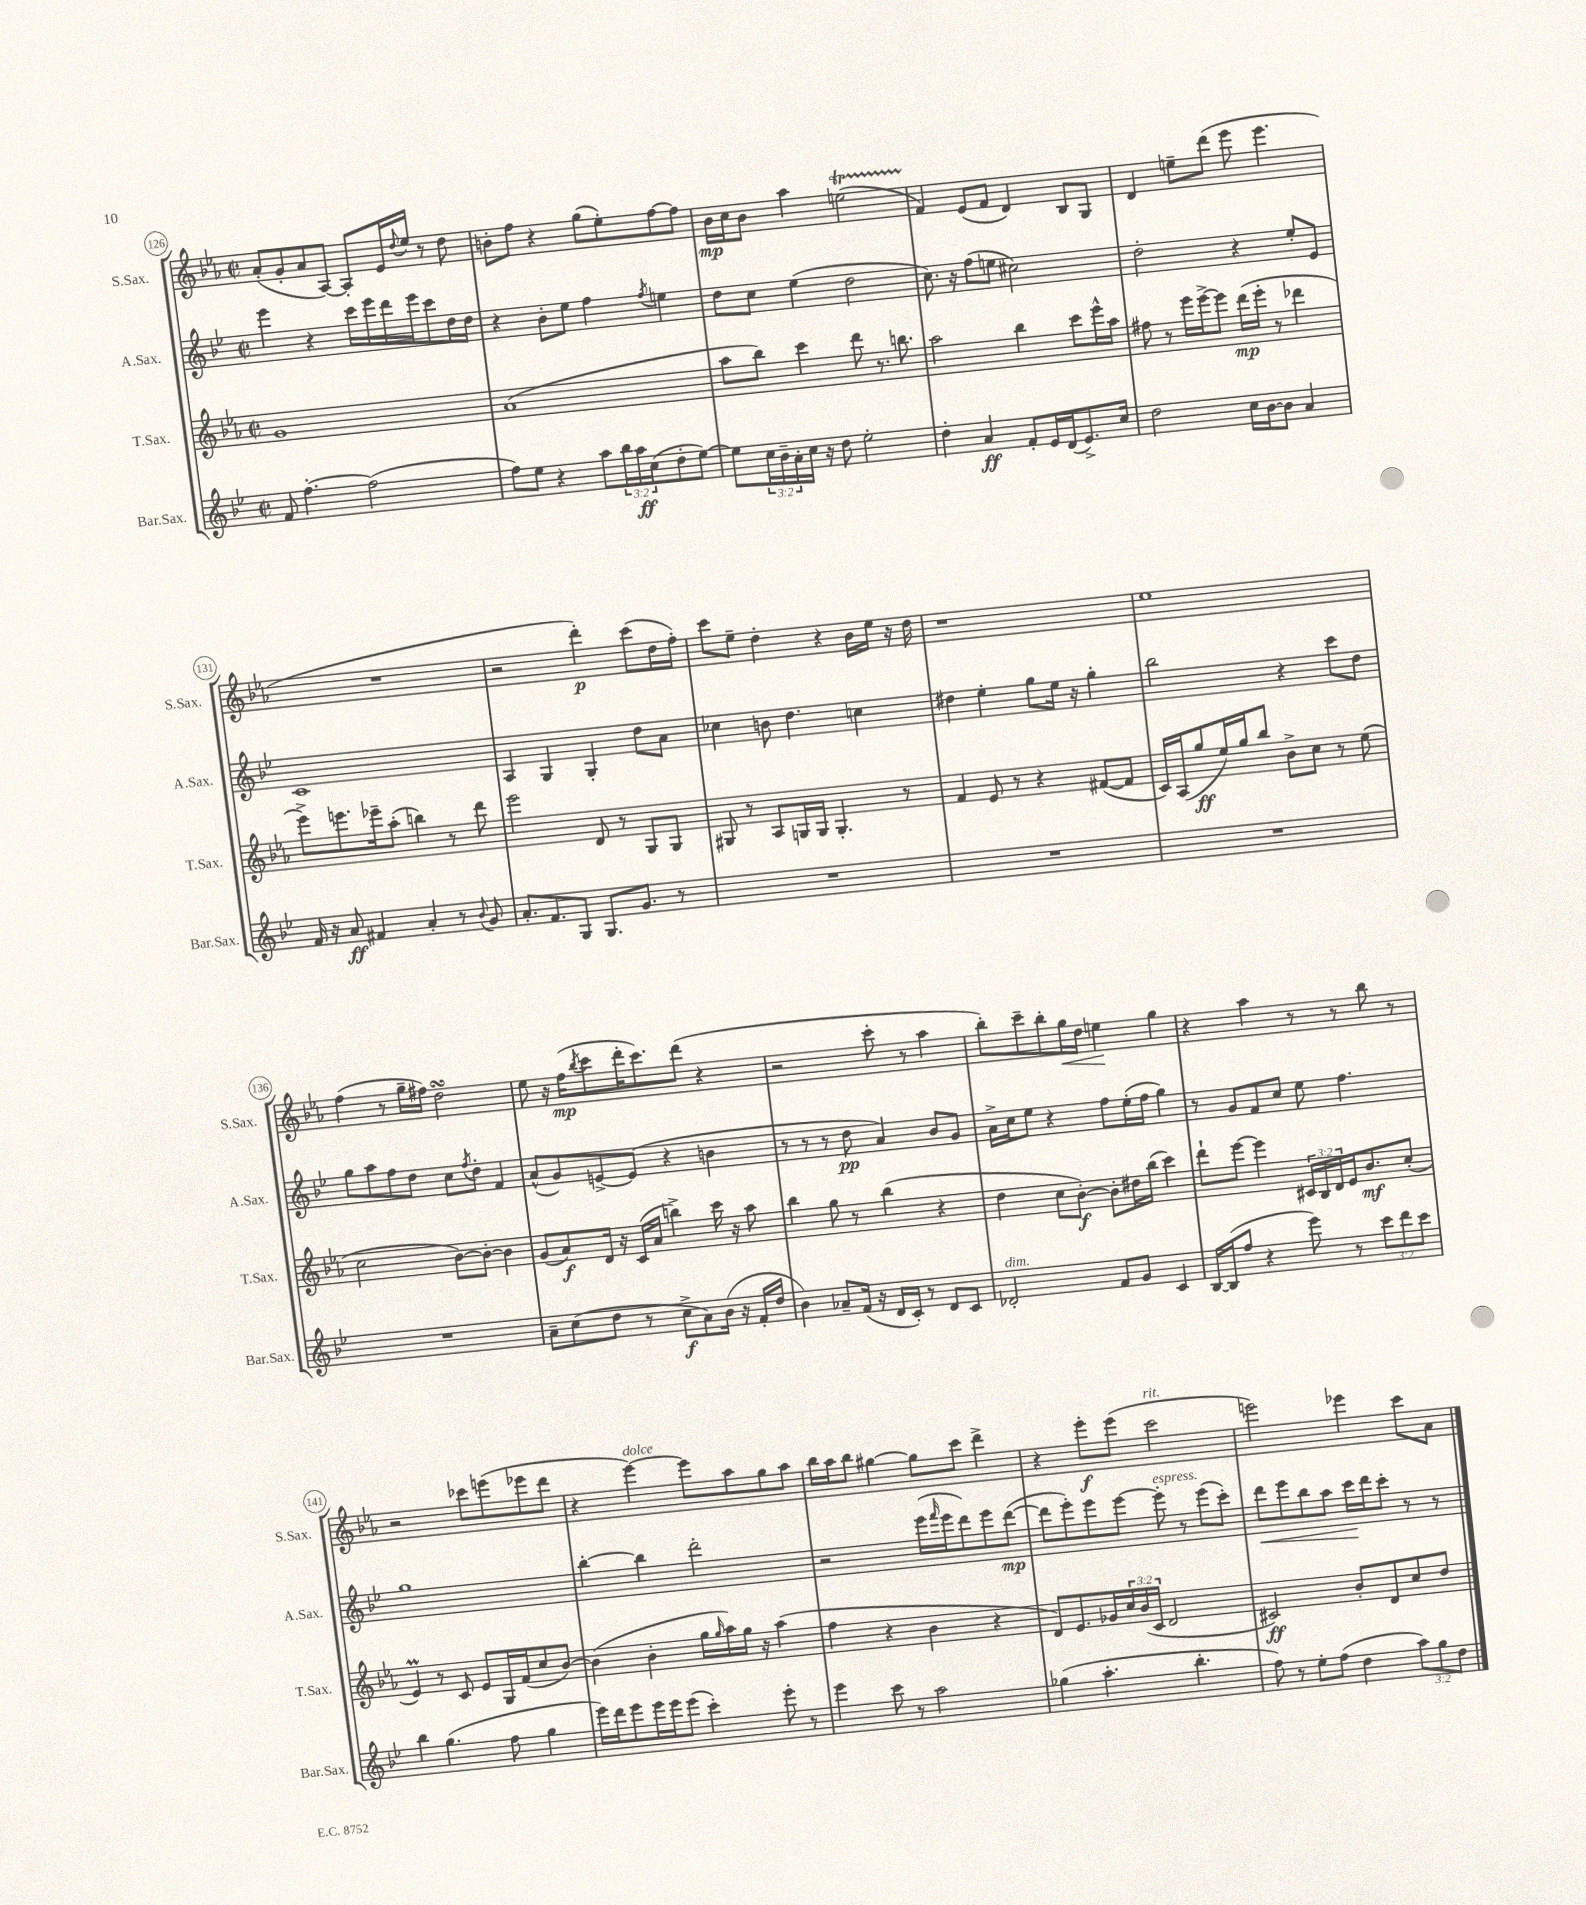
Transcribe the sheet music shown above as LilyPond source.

<<
\new StaffGroup <<
\new Staff = "s0" \with { instrumentName = "S.Sax." shortInstrumentName = "S.Sax." } {
    \clef treble \key ees \major \defaultTimeSignature \time 2/2
    aes'8-.( g'8-. aes'8 aes8~) aes8-. ees'16 \appoggiatura { d''8 } ees''16 r8 d''8 |
    b'8-. f''8 r4 g''8( ees''8-.) f''8~ f''8 |
    bes'16\mp c''16 bes'8 aes''4 e''2\startTrillSpan( |
    f'4\stopTrillSpan) ees'8( f'8 d'4) bes8 g8 |
    d'4 e''8-- d'''8( ees'''8 ees'''4. |
    R1 |
    r2 d'''4-.\p) c'''8( d''16 f''16-.) |
    c'''8 ees''8-- d''4-. r4 bes'16 ees''16 r16 d''16 |
    r1 |
    ees''1 |
    f''4( r8 g''16-- fis''16) d''2\turn |
    ees''8 r16 f''16\mp( \acciaccatura { bes''8 } c'''8 d'''16-. c'''8.) d'''8( r4 |
    r2 c'''8-. r8 aes''4 |
    bes''8-.) c'''8-- bes''8-. g''16\< d''16 e''4\! g''4 |
    r4 aes''4 r8 r8 bes''8 r8 |
    r2 ces'''8 e'''8( ees'''8 d'''8 |
    r4 ees'''4~^\markup { \italic "dolce" }) ees'''8 aes''8 g''8 aes''8 |
    bes''16 aes''16 bes''8 gis''4~ gis''8 c'''8 d'''4-> |
    r4 ees'''8-.\f ees'''8( c'''2^\markup { \italic "rit." } |
    e'''2) ees'''4 c'''8 aes'8 \bar "|." |
}
\new Staff = "s1" \with { instrumentName = "A.Sax." shortInstrumentName = "A.Sax." } {
    \clef treble \key bes \major \defaultTimeSignature \time 2/2
    ees'''4 r4 c'''16 ees'''16 d'''16 ees'''16 c'''8 d''16 d''16 |
    r4 bes'8-. ees''8 f''4 \acciaccatura { f''8 } e''4 |
    d''8 c''8 ees''4( d''2 |
    c''8.) r16 f''8( e''8 cis''2) |
    d''2-. r4 ees''8-. ees'8 |
    c'1 |
    a4 g4 g4-. d''8 a'8 |
    ces''4 b'8 d''4. c''4 |
    dis''4 ees''4-. g''8 ees''16 r16 g''4-. |
    bes''2 r4 c'''8 d''8 |
    g''8 a''8 f''8 d''8 c''8 \acciaccatura { f''8 } d''8-. f'4 |
    a'8-^( g'8) e'8~-> e'8( r4 b'4 |
    r8 r8 r8 d''8\pp a'4) bes'8 g'8 |
    a'16-> c''16 ees''8 r4 f''8 ees''16-.( f''16 g''4) |
    r8 g'8 f'8 c''8 ees''8 f''4. |
    g''1 |
    bes''4~-. bes''4 d'''2-. |
    r2 ees'''16( \grace { f'''16 } ees'''16 d'''8) ees'''8 d'''8~\mp( |
    d'''8 ees'''8-.) ees'''8 ees'''8~ ees'''8-.^\markup { \italic "espress." } r8 ees'''8( c'''8-.) |
    d'''8\< ees'''8 bes''8 a''8 c'''16\! d'''16 c'''8-. r8 r8 \bar "|." |
}
\new Staff = "s2" \with { instrumentName = "T.Sax." shortInstrumentName = "T.Sax." } {
    \clef treble \key ees \major \defaultTimeSignature \time 2/2 \override Staff.TupletNumber.text = #tuplet-number::calc-fraction-text
    g'1 |
    aes'1( |
    aes''8 bes''8) c'''4 d'''8 r8. b''8. |
    aes''2 bes''4 c'''8 ees'''16-^ aes''16 |
    fis''8 r8 ees'''16 ees'''16~-> ees'''8 d'''16\mp( ees'''16-. r8 des'''4 |
    ees'''8->) e'''8. ees'''16-- aes''8-.( b''4) r8 d'''8 |
    ees'''2 d'8 r8 g8 g8 |
    gis8 r8 aes8 g16 g16 g4.-. r8 |
    f'4 ees'8 r8 r4 fis'8~( fis'8 |
    c'16) aes16( g''8\ff ees''16) g''16 bes''8 bes'8-> c''8 r8 ees''8( |
    c''2 bes'8~) bes'8~-. bes'4 |
    g'8( aes'8\f) d'16 r16 c'16( aes'16 b''4->) c'''16 r16 aes''8 |
    bes''4 g''8 r8 bes''4( r4 |
    d''4 c''8 bes'8~-.\f) bes'8-. dis''16 bes''16( c'''4) |
    d'''8-! ees'''8~ ees'''4 \tuplet 3/2 { cis'16 bes16 d'16 } ees'16 bes'8.\mf c''8-.( |
    ees'4\prall) r8 c'8 ees'8 g16 f'16( c''8 bes'8~) |
    bes'4( bes'4-. g''16 \grace { g''16 } aes''16) g''16 r16 aes''4( |
    f''4 r4 bes'4 r4 |
    d'8) ees'8. ges'16 \tuplet 3/2 { c''16 bes'16( c'16 } d'2 |
    cis'2\ff) bes'8-. d'8 c''8 d''8 \bar "|." |
}
\new Staff = "s3" \with { instrumentName = "Bar.Sax." shortInstrumentName = "Bar.Sax." } {
    \clef treble \key bes \major \defaultTimeSignature \time 2/2 \override Staff.TupletNumber.text = #tuplet-number::calc-fraction-text
    f'8 f''4.~-. f''2( |
    f''8) ees''8 r4 a''8 \tuplet 3/2 { bes''16 a''16\ff c''16( } d''8-. ees''8~) |
    ees''8 \tuplet 3/2 { c''16 bes'16-- a'16-. } c''16 r16 d''8 ees''2-. |
    d''4-. a'4\ff f'8-. ees'16 d'16( ees'8.->) c''16 |
    d''2 c''16 bes'16~ bes'8 a'4 |
    f'16 r16 a'8\ff fis'4 a'4-. r8 \appoggiatura { bes'8 } g'8 |
    a'8.-. f'8. g8 g8. g'8. r8 |
    R1 |
    R1 |
    R1 |
    R1 |
    a'8-- c''8( d''8 r8 c''8->\f a'8) bes'16( r16 f'16-. d''16 |
    bes'4) aes'8-- f'16( r16 d'16 c'16-.) r8 d'8 c'8 |
    des'2-.^\markup { \italic "dim." } f'8 g'8 c'4 |
    bes16~ bes16( f''8 r4 ees'''8) r8 \tuplet 3/2 { c'''8 d'''8 c'''8 } |
    bes''4 g''4.( f''8 g''4 |
    ees'''16) d'''16 ees'''8 ees'''16 ees'''16 ees'''8( c'''4-.) ees'''8-. r8 |
    ees'''4 c'''8 r8 a''2 |
    ges''4( a''4.-. bes''4.-. |
    f''8) r8 ees''8-. f''8( d''4 \tuplet 3/2 { a''8) g''8 d''8 } \bar "|." |
}
>>
>>
\layout { \context { \Score currentBarNumber = #126 \override BarNumber.stencil = #(make-stencil-circler 0.1 0.3 ly:text-interface::print) } }
